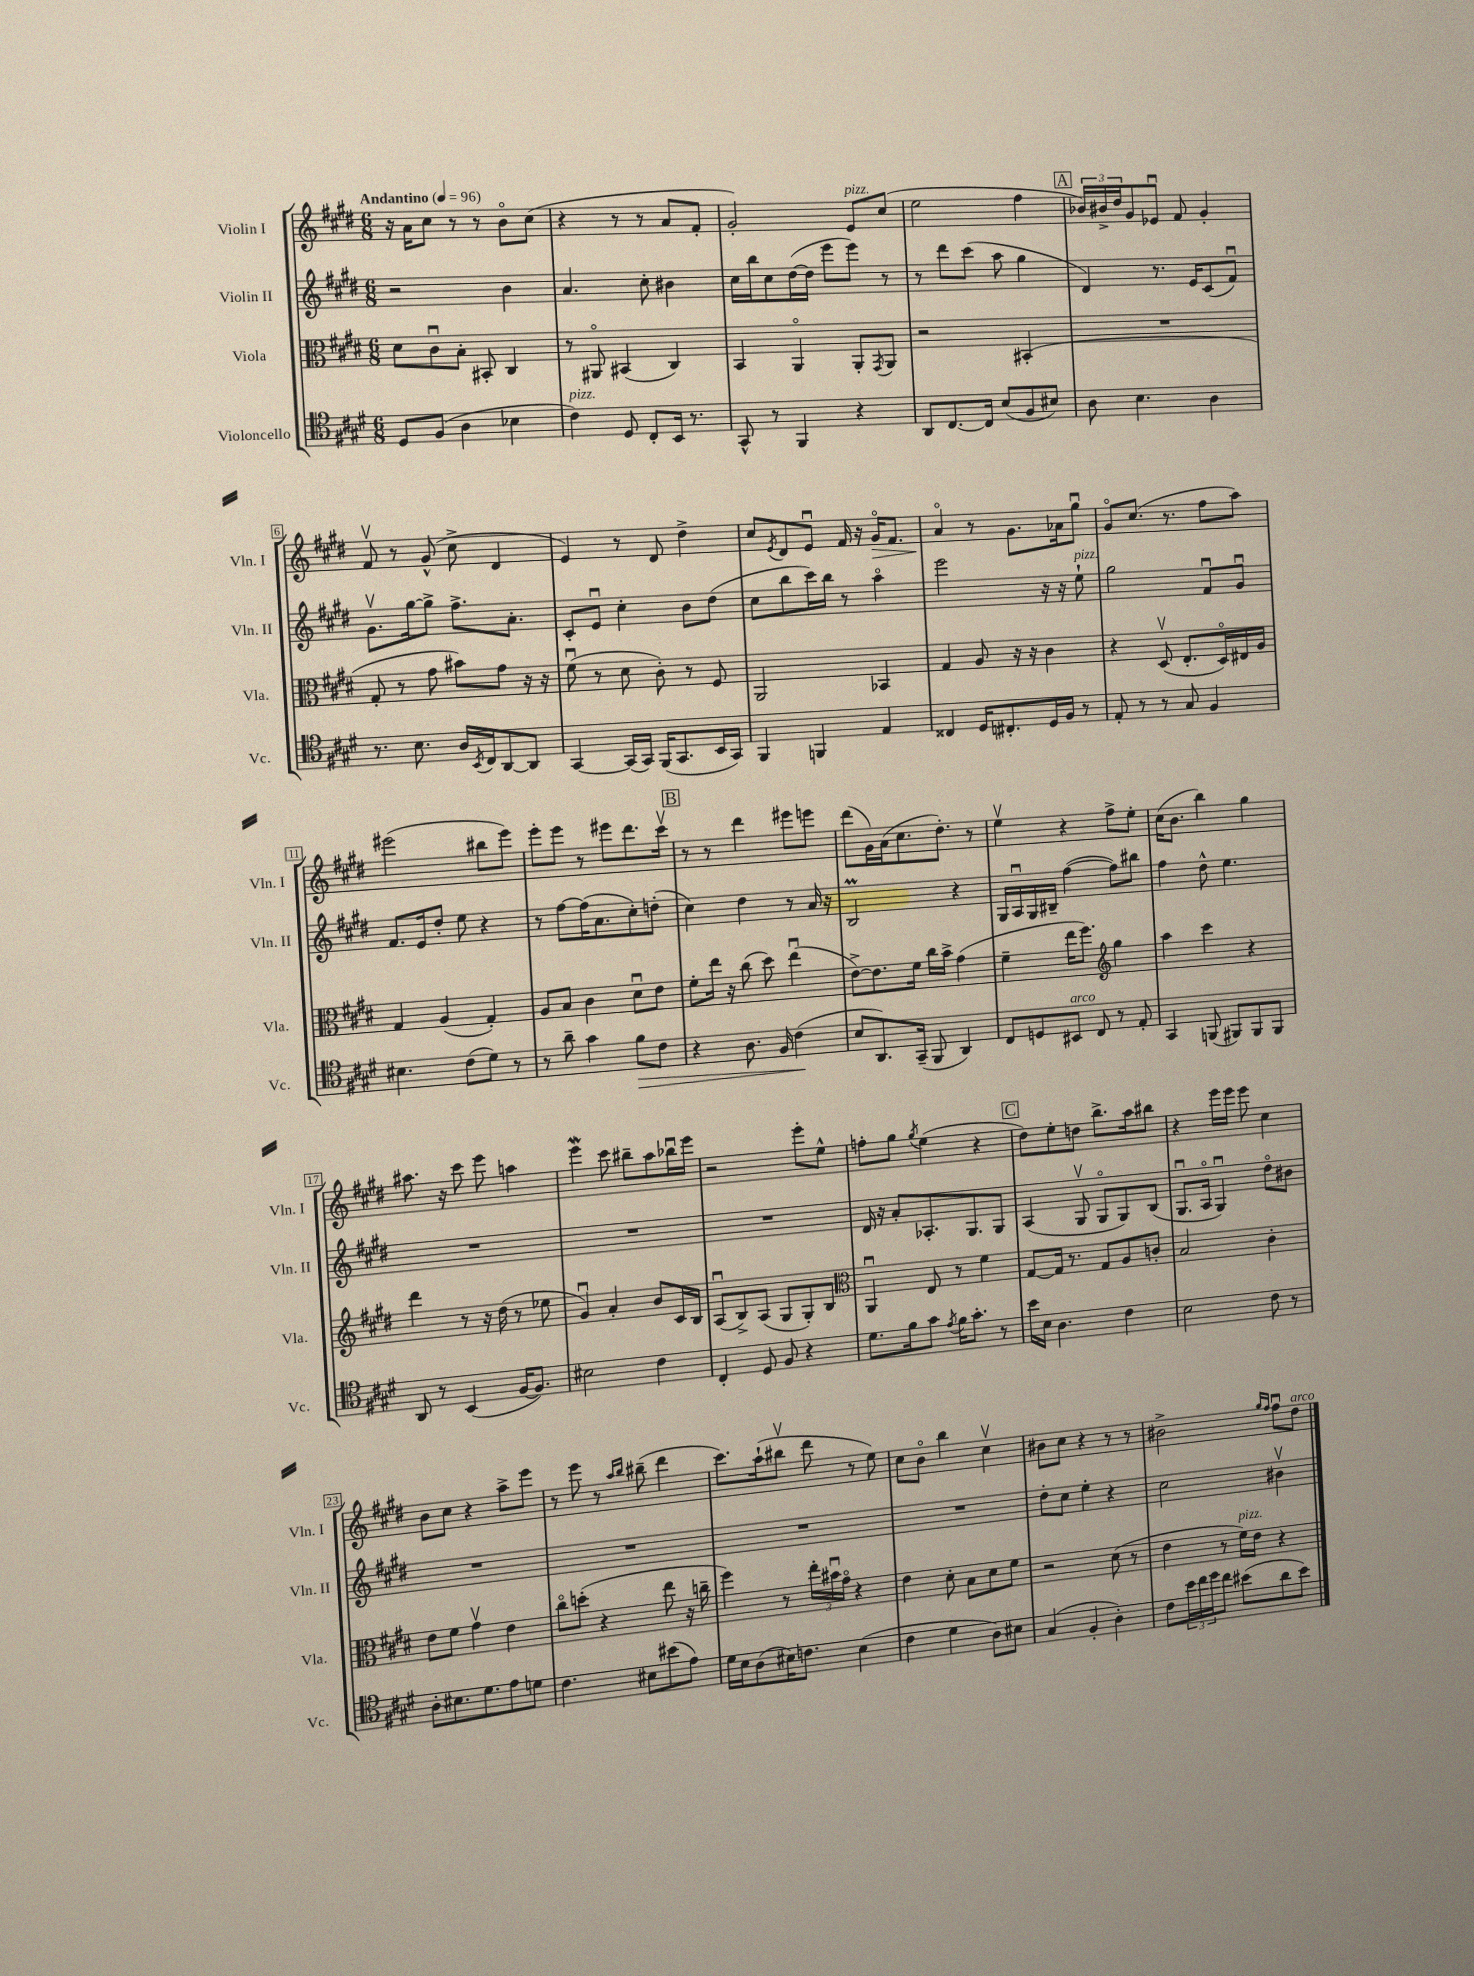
<<
\new StaffGroup <<
\new Staff = "s0" \with { instrumentName = "Violin I" shortInstrumentName = "Vln. I" } {
    \clef treble \key e \major \numericTimeSignature \time 6/8 \tempo "Andantino" 4 = 96
    r16 a'16 cis''8 r8 r8 b'8\flageolet cis''8( |
    r4 r8 r8 a'8 fis'8-. |
    gis'2-.) e'8^\markup { \italic "pizz." } cis''8( |
    e''2 fis''4 |
    \mark \markup { \box "A" } \tuplet 3/2 { bes'16) bis'16-> dis''16 } gis'8 ees'8\downbow fis'8 gis'4-. |
    fis'8\upbow r8 gis'8-^( cis''8-> dis'4 |
    e'4) r8 dis'8 dis''4-> |
    cis''8 \acciaccatura { e'8 } dis'8 e'8\downbow fis'16 r16 gis'16\flageolet\> fis'8. |
    a'4\flageolet\! r8 gis'8. aes'16 gis''8\downbow |
    gis'8\flageolet cis''8.( r8. fis''8 a''8) |
    eis'''2( bis''8 eis'''8) |
    e'''8-. e'''8 r8 eis'''8 dis'''8. cis'''16\upbow |
    \mark \markup { \box "B" } r8 r8 dis'''4 eis'''8 e'''8 |
    dis'''8( gis'16) a'16( cis''8. dis''8.-.) r8 |
    e''4\upbow r4 fis''8-> e''8-. |
    cis''16( b'8. b''4) gis''4 |
    ais''8. r16 cis'''8 e'''8 a''4 |
    e'''4\mordent cis'''8 bis''8-- a''8 bes''16\downbow e'''16 |
    r2 e'''8-. e''8-^ |
    f''8-. gis''8 \acciaccatura { gis''8 } e''4( r4 |
    \mark \markup { \box "C" } dis''8) e''8-. d''8 b''8.-> a''16 bis''8 |
    r4 e'''16 e'''16 e'''8 cis''4 |
    b'8 cis''8 r4 a''8-> e'''8 |
    r8 e'''8 r8 \grace { a''16 b''16 } bis''8--( dis'''4 |
    cis'''8.) a''16-!( bis''8\upbow dis'''8 r8 e''8) |
    cis''8 b'8\flageolet b''4 cis''4\upbow |
    bis'8 cis''8 r4 r8 r8 |
    bis'2-> \grace { gis''16 fis''16 } fis''8\downbow dis''8^\markup { \italic "arco" } \bar "|." |
}
\new Staff = "s1" \with { instrumentName = "Violin II" shortInstrumentName = "Vln. II" } {
    \clef treble \key e \major \numericTimeSignature \time 6/8
    r2 b'4 |
    a'4. cis''8-. bis'4 |
    cis''16 b''16 cis''8 dis''16~( dis''16 e'''8 e'''8) r8 |
    r8 dis'''8 cis'''8( a''8 gis''4 |
    \mark \markup { \box "A" } dis'4) r8. e'16 cis'8( fis'8\downbow) |
    gis'8.\upbow gis''16~ gis''8-> fis''8.-> a'8.-. |
    cis'8-. e'8\downbow cis''4-. b'8 dis''8( |
    cis''8 b''8 cis'''16) b''16 r8 a''4\flageolet |
    e'''2 r16 r16 e''8-!^\markup { \italic "pizz." } |
    gis''2 fis'8\downbow gis'8\downbow |
    fis'8. e'16 dis''8-. e''8 r4 |
    r8 fis''8~ fis''16( a'8. cis''8-.) d''8-.( |
    \mark \markup { \box "B" } cis''4) dis''4 r8 a'16 r16 |
    b2\prall r4 |
    gis16 a16\downbow gis16 bis16-- fis''4~( fis''8) bis''8 |
    fis''4 dis''8-^ e''4. |
    R2. |
    R2. |
    R2. |
    dis'16 r16 a'8-. aes8.-. gis8. gis8 |
    \mark \markup { \box "C" } a4( gis8\upbow gis8\flageolet gis8) b8( |
    gis8.\downbow a16\flageolet gis4\downbow) dis''8\flageolet bis'8 |
    R2. |
    R2. |
    R2. |
    R2. |
    dis''8-. cis''8 e''4-. r4 |
    cis''2 bis'4\upbow \bar "|." |
}
\new Staff = "s2" \with { instrumentName = "Viola" shortInstrumentName = "Vla." } {
    \clef alto \key e \major \numericTimeSignature \time 6/8
    dis'8 cis'8\downbow b8-. bis,8-. cis4 |
    r8 ais,8\flageolet bis,4( cis4) |
    b,4 a,4\flageolet a,8-. \acciaccatura { gis,8 } a,8 |
    r2 bis,4-.( |
    \mark \markup { \box "A" } R2. |
    gis8-. r8 gis'8 bis'8) gis'8 r16 r16 |
    fis'8\downbow( r8 dis'8 cis'8-.) r8 fis8 |
    a,2 bes,4 |
    gis4 a8 r16 r16 cis'4 |
    r4 dis8\upbow( e8.-. dis16\flageolet) eis16 a16 |
    gis4 a4( gis4-.) |
    a8 b8 cis'4 dis'8\downbow e'8 |
    \mark \markup { \box "B" } fis'8-. e''16 r16 cis''8( dis''8) e''4\downbow( |
    e'8~->) e'8. fis'16 cis''16 b'16-> gis'4( |
    fis'4-- e''16 fis''8.) \clef treble gis''4 |
    a''4 cis'''4 r4 |
    dis'''4 r8 r16 dis''16( r8 ees''8 |
    gis'4\downbow) a'4-. b'8 cis'16 b16 |
    a8\downbow( b8->) a8( gis8 gis8-.) b8 |
    \clef alto a,4\downbow e8 r8 fis'4 |
    \mark \markup { \box "C" } gis8~ gis16 r8. gis8 a8 c'8-. |
    b2 cis'4-. |
    e'8 fis'8 gis'4\upbow e'4 |
    cis''8\flageolet d''8-.( r4 e''8 r16 c''16-- |
    fis''4) r8 \tuplet 3/2 { e''16-. bis'16\downbow gis'16\flageolet } r4 |
    e'4 dis'8-. b8 dis'8 fis'8 |
    r2 dis'8( r8 |
    e'4 r8 fis'16^\markup { \italic "pizz." }) e'16 r4 \bar "|." |
}
\new Staff = "s3" \with { instrumentName = "Violoncello" shortInstrumentName = "Vc." } {
    \clef tenor \key e \major \numericTimeSignature \time 6/8
    dis8 fis8( a4 bes4 |
    cis'4^\markup { \italic "pizz." }) dis8 cis8-. b,16 r8. |
    gis,8-^ r8 fis,4 r4 |
    a,8 cis8.~ cis16 b8( fis8 bis8) |
    \mark \markup { \box "A" } a8 b4. a4 |
    r8. b8. a16 \acciaccatura { b,8 } cis16 a,8~ a,8 |
    gis,4~ gis,16( gis,16) fis,16( gis,8. b,16 gis,16) |
    fis,4 f,4 e4 |
    cisis4 dis16 cis8.-. dis16 fis16 r8 |
    e8-. r8 r8 gis8 fis4 |
    bis4. cis'8( dis'8) r8 |
    r8 a'8-- gis'4 fis'8\> cis'8 |
    \mark \markup { \box "B" } r4 a8. fis16 cis'4\!( |
    b8 a,8.) gis,16--( fis,8 a,4) |
    cis8 d8 bis,8^\markup { \italic "arco" } cis8 r8 e8-. |
    gis,4 f,8( fis,8) fis,8 fis,8 |
    a,8 r8 b,4( fis16~ fis8.) |
    bis2 cis'4 |
    cis4-. dis8 fis8 r4 |
    dis'8. fis'16 gis'8 \acciaccatura { e'8 } fis'16 gis'8.-. r8 |
    \mark \markup { \box "C" } b'16 b16 a4. cis'4 |
    b2 cis'8 r8 |
    a8-. bis8. dis'8. e'8 d'8 |
    cis'4. bis8 bis'8( e'8) |
    dis'16 b16 a8( bis16) c'8. bis4( |
    cis'4 dis'4 a8) bis8 |
    gis4( fis4-. a4-.) |
    cis'8 \tuplet 3/2 { b'16 cis''16 dis''16 } cis''8 bis'8( a'8 bis'8) \bar "|." |
}
>>
>>
\layout { \context { \Score \override BarNumber.stencil = #(make-stencil-boxer 0.1 0.3 ly:text-interface::print) } }
